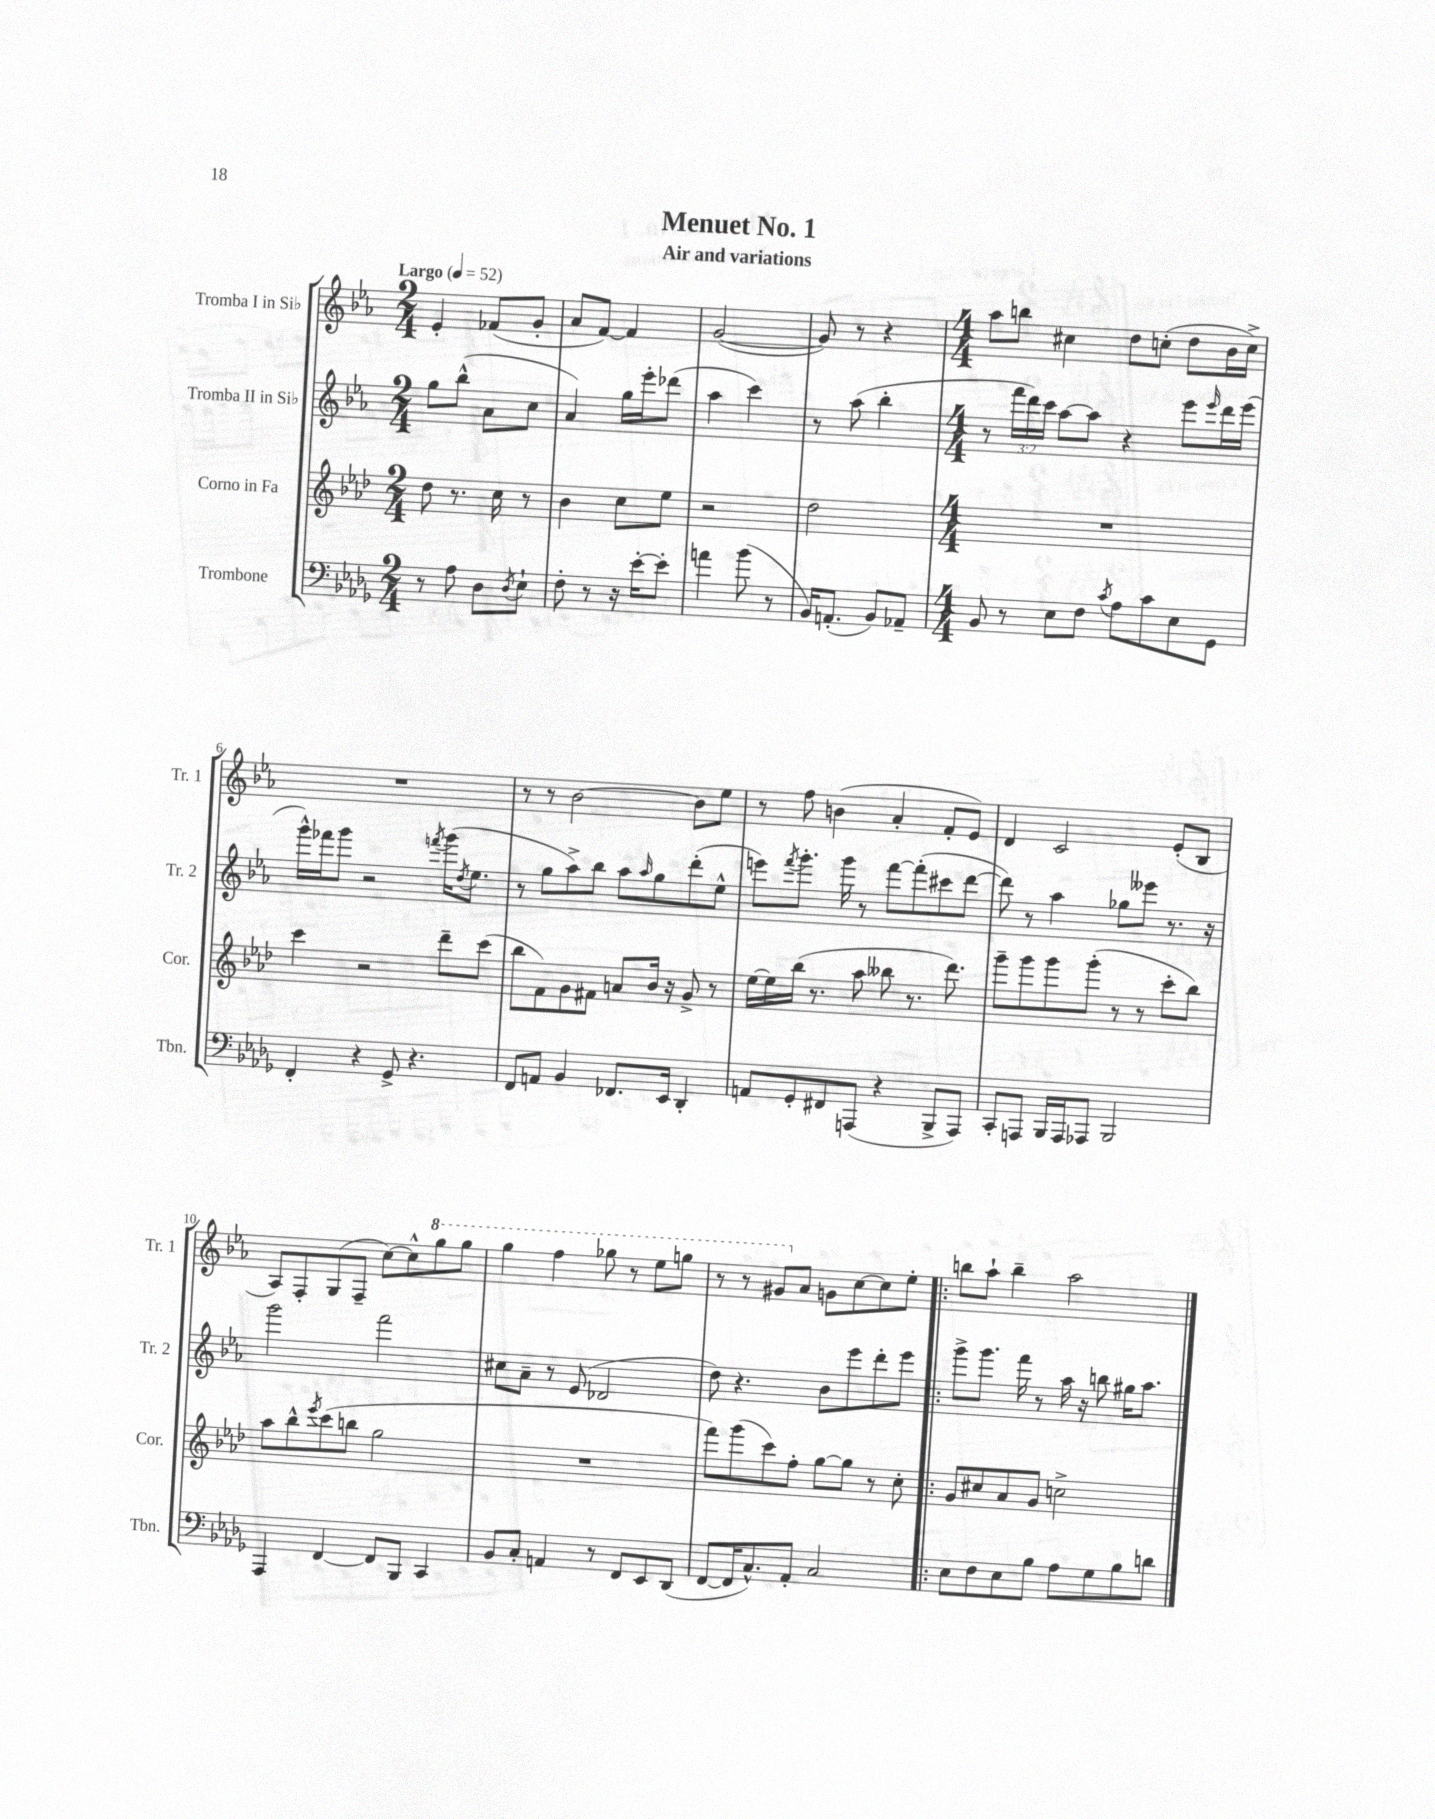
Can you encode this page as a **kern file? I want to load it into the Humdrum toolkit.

**kern	**kern	**kern	**kern
*part4	*part3	*part2	*part1
*staff4	*staff3	*staff2	*staff1
*I"Trombone	*I"Corno in Fa	*I"Tromba II in Si♭	*I"Tromba I in Si♭
*I'Tbn.	*I'Cor.	*I'Tr. 2	*I'Tr. 1
*clefF4	*clefG2	*clefG2	*clefG2
*k[b-e-a-d-g-]	*k[b-e-a-d-]	*k[b-e-a-]	*k[b-e-a-]
*M2/4	*M2/4	*M2/4	*M2/4
*MM52	*MM52	*MM52	*MM52
=1	=1	=1	=1
!	!	!	!LO:TX:a:B:t=Largo
8r	8dd-\	8gg\L	4e-'/
8A-\	8.r	(8bb-^^\J	.
8D-\L	.	8a-\L	(8f-X/L
.	16cc\	.	.
8qD-/	.	.	.
8E-`\J	8r	8cc\J	8g'/J
=2	=2	=2	=2
8F'\	4b-\	4a-/)	8a-/L
8r	.	.	[8f/J)
16r	8cc\L	16gg\LL	4f/]
[16e-'\KL	.	16eee-'\J	.
8e-'\J]	8ee-\J	(8ddd-X\J	.
=3	=3	=3	=3
4an\	2r	4aa-\	([2g/
(8b-\	.	4ccc\)	.
8r	.	.	.
=4	=4	=4	=4
16BB-/KL)	2dd-\	8r	8g/])
(8.AAn'/J	.	.	.
.	.	(8aa-\	8r
8BB-/L)	.	4bb-'\	4r
8AA-X~/J	.	.	.
=5	=5	=5	=5
*M4/4	*M4/4	*M4/4	*M4/4
8BB-/	1r	8r	8aa-\L
8r	.	24fff\LL	8bbn\J
.	.	24ddd\)	.
.	.	24ccc\JJ	.
8E-\L	.	[8aa-\L	4cc#X\
8F\J	.	8aa-\J]	.
8qc/	.	.	.
8A-\L	.	4r	8dd\L
8c\	.	.	(8ccn'\J
8E-\	.	8eee-\L	8dd\L
.	.	16qqeee-/	.
8GG-\J	.	16ddd\L	16b-\L
.	.	(16eee-\JJ	16cc^\JJ)
!!LO:LB:g=z
=6	=6	=6	=6
4FF'/	4ccc\	16ggg^^\LL)	1r
.	.	16fff-X\J	.
.	.	8ggg\J	.
4r	2r	2r	.
8GG-^/	.	.	.
4.r	.	.	.
.	.	8qfffn/	.
.	8ddd-~\L	(16ggg\KL	.
.	.	8qdd/	.
.	.	8.ee-\J	.
.	(8ccc\J	.	.
=7	=7	=7	=7
8FF/L	8bb-\L	8r	8r
8AAn/J	8f\)	8gg\L	8r
4BB-/	8g\	8aa-^\)	[2b-\
.	8f#X\J	8bb-\J	.
8.FF-X/L	8an/L	8aa-\L	.
.	.	16qqaa-/	.
.	16b-/Jk	8gg\	.
16EE-/Jk	16r	.	.
4DD-'/	8g^/	(8ddd'\	8b-\L]
.	8r	8ee-^^\J	8ee-\J
=8	=8	=8	=8
8AAn/L	[16ee-\LL	8eeen\L)	8r
.	16ee-\]	.	.
.	.	8qfff/	.
8GG-'/	(16bb-\JJ	8.ggg'\J	8ff\
.	8.r	.	.
8FF#X/	.	.	(4bn\
.	.	16ggg\	.
(8AAAn/J	8aa-\	8r	.
4r	8bb--X\	[8fff\L	4a-'/
.	8.r	(8fff'\]	.
8BBB-^/L	.	8ccc#X\	8f'/L
.	8.ddd-\)	.	.
8AAA/J)	.	[8ddd\J	8e-/J)
=9	=9	=9	=9
8CC'/L	8ggg~\L	8ddd\])	4d/
8AAAn/J	8ggg\	8r	.
16BBB-/LL	8ggg\	4aa-\	2c/
16AAA/J	.	.	.
8AAA-X/J	(8ggg'\J	.	.
2BBB-/	8r	8gg-X\L	.
.	8r	8eee--X\J	.
.	8ccc'\L	8.r	(8e-'/L
.	8bb-\J)	.	8B-/J
.	.	16r	.
!!LO:LB:g=z
=10	=10	=10	=10
4AAA-/	8aa-\L	2ggg\	8A-/L)
.	8bb-^^\	.	8F'/
.	8qeee-/	.	.
[4FF/	(8ccc\	.	(8G/
.	8bbn\J	.	8F~/J
8FF/L]	2gg\	2fff\	[8cc\L)
8BBB-/J	.	.	8cc^^\]
*	*	*	*8va
4CC/	.	.	8ggg\
.	.	.	8ggg\J
=11	=11	=11	=11
8BB-/L	1r	8cc#X\L	4ggg\
8C'/J	.	8a-~\J	.
4AAn/	.	8r	4fff\
.	.	(8e-/	.
8r	.	2d-X/	8ggg-X\
8FF/L	.	.	8r
8EE-/	.	.	8eee-\L
(8DD-/J	.	.	8gggn\J
=12	=12	=12	=12
[8FF/L	8fff\L)	8dd\)	8r
16FF/K]	(8ggg\	4.r	8r
8.C^^/)	.	.	.
.	8ccc\)	.	8gg#X/L
*	*	*	*X8va
8AA-'/J	8ff'\J	.	8a-/J
2C/	[8gg\L	8b-\L	8gn\L
.	8gg\J]	8eee-\	[8cc\
.	8r	8ddd'\	8cc\]
.	8cc'\	8eee-\J	8ee-'\J
=13!|:	=13!|:	=13!|:	=13!|:
8E-\L	8g/L	8ggg^\L	8bbn\L
8F\	8cc#X/	8.ggg\J	8aa-`\J
8E-\	8a-/	.	4bb~\
.	.	16fff\	.
8B-\J	8g/J	8r	.
8A-\L	2ccn^\	16aa-\	2aa-\
.	.	16r	.
8G-\	.	8bbn\	.
8B-\	.	16gg#X\KL	.
.	.	8.aa-\J	.
8dn\J	.	.	.
==	==	==	==
*-	*-	*-	*-
